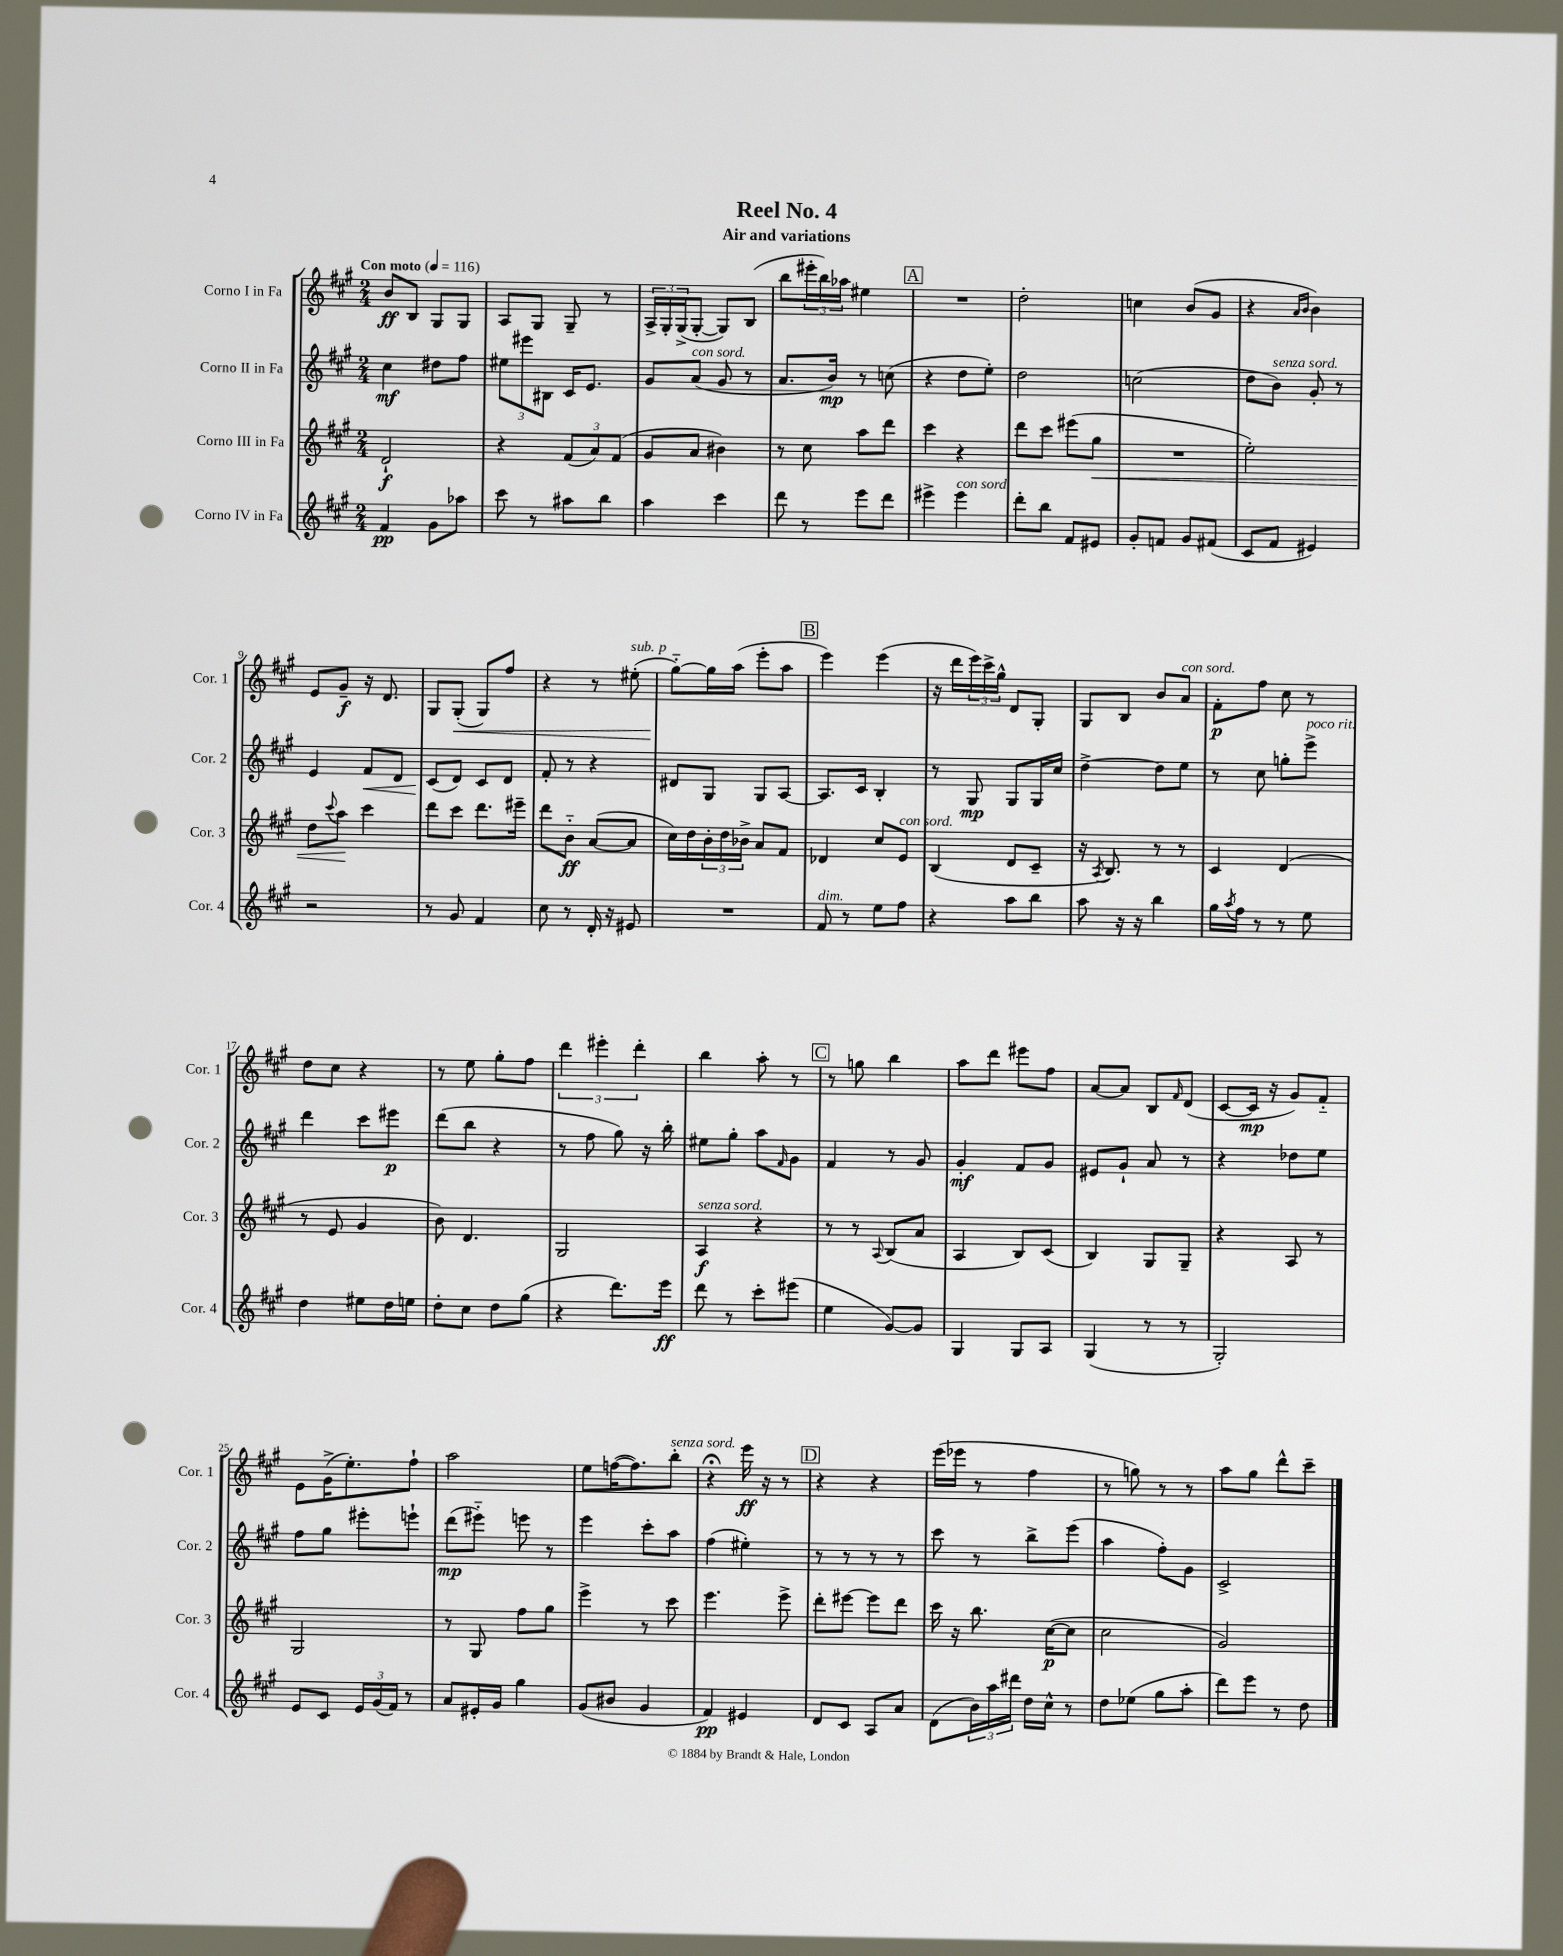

**kern	**dynam	**kern	**dynam	**kern	**dynam	**kern	**dynam
*part4	*part4	*part3	*part3	*part2	*part2	*part1	*part1
*staff4	*staff4	*staff3	*staff3	*staff2	*staff2	*staff1	*staff1
*I"Corno IV in Fa	*	*I"Corno III in Fa	*	*I"Corno II in Fa	*	*I"Corno I in Fa	*
*I'Cor. 4	*	*I'Cor. 3	*	*I'Cor. 2	*	*I'Cor. 1	*
*clefG2	*	*clefG2	*	*clefG2	*	*clefG2	*
*k[f#c#g#]	*	*k[f#c#g#]	*	*k[f#c#g#]	*	*k[f#c#g#]	*
*M2/4	*	*M2/4	*	*M2/4	*	*M2/4	*
*MM116	*	*MM116	*	*MM116	*	*MM116	*
=1	=1	=1	=1	=1	=1	=1	=1
!	!	!	!	!	!	!LO:TX:a:B:t=Con moto	!
4f#/	pp	2d`/	f	4cc#\	mf	8b/L	ff
.	.	.	.	.	.	8B/J	.
8g#\L	.	.	.	8dd#X\L	.	8G#/L	.
8aa-X\J	.	.	.	8ff#\J	.	8G#/J	.
=2	=2	=2	=2	=2	=2	=2	=2
8ccc#\	.	4r	.	12ee#X\L	.	8A/L	.
.	.	.	.	12eee#X\	.	.	.
8r	.	.	.	.	.	8G#/J	.
.	.	.	.	12B#X\J	.	.	.
8aa#X\L	.	(12f#/L	.	16c#/KL	.	8G#~/	.
.	.	.	.	8.e/J	.	.	.
.	.	12a/)	.	.	.	.	.
8bb\J	.	.	.	.	.	8r	.
.	.	(12f#/J	.	.	.	.	.
=3	=3	=3	=3	=3	=3	=3	=3
4aa\	.	8g#/L	.	8g#/L	.	24A^/LL	.
.	.	.	.	.	.	24G#'/	.
.	.	.	.	.	.	(24G#^/J	.
!	!	!	!	!LO:TX:a:i:t=con sord.	!	!	!
.	.	8a/J	.	(8a/J	.	[8G#'/J	.
4ccc#\	.	4b#X\)	.	8g#/	.	8G#/L])	.
.	.	.	.	8r	.	(8B/J	.
=4	=4	=4	=4	=4	=4	=4	=4
8ddd\	.	8r	.	8.a/L	.	8bb\L	.
8r	.	8cc#\	.	.	.	24eee#X'\L	.
.	.	.	.	.	.	24bb\)	.
.	.	.	.	16b/Jk)	mp	.	.
.	.	.	.	.	.	24aa-X\JJ	.
8eee\L	.	8aa\L	.	8r	.	4ee#X\	.
8ddd\J	.	8ddd\J	.	(8ccn\	.	.	.
!!LO:REH:place=s1:t=A
=5	=5	=5	=5	=5	=5	=5	=5
4eee#X^\	.	4ccc#\	.	4r	.	2r	.
!LO:TX:a:i:t=con sord.	!	!	!	!	!	!	!
4eee#\	.	4r	.	8dd\L	.	.	.
.	.	.	.	8ee'\J)	.	.	.
=6	=6	=6	=6	=6	=6	=6	=6
8ddd'\L	.	8ddd\L	.	2dd\	.	2dd'\	.
8bb\J	.	8ccc#\J	.	.	.	.	.
8f#/L	.	(8eee#X\L	.	.	.	.	.
!	!	!	!LO:HP:b	!	!	!	!
8e#X/J	.	8gg#\J	<	.	.	.	.
=7	=7	=7	=7	=7	=7	=7	=7
8g#'/L	.	2r	.	(2ccn\	.	4ccn\	.
8fn/J	.	.	.	.	.	.	.
8g#/L	.	.	.	.	.	(8b/L	.
(8f#X/J	.	.	.	.	.	8g#/J	.
=8	=8	=8	=8	=8	=8	=8	=8
8c#/L	.	2ee'\)	.	8dd\L	.	4r	.
!	!	!	!	!LO:TX:a:i:t=senza sord.	!	!	!
8f#/J	.	.	.	8b\J)	.	.	.
.	.	.	.	.	.	16qqa/LL	.
.	.	.	.	.	.	16qqb/JJ	.
4e#X/)	.	.	.	8g#'/	.	4b\)	.
.	.	.	.	8r	.	.	.
!!LO:LB:g=z
=9	=9	=9	=9	=9	=9	=9	=9
2r	.	8dd\L	.	4e/	.	8e/L	.
.	.	8qqccc#/	.	.	.	.	.
.	.	8aa\J	.	.	.	8g#~/J	f
!	!	!	!	!	!LO:HP:b	!	!
.	.	4ccc#\	[	8f#/L	<	16r	.
.	.	.	.	.	.	8.d/	.
.	.	.	.	8d/J	.	.	.
=10	=10	=10	=10	=10	=10	=10	=10
8r	.	8ddd\L	.	(8c#/L	.	8G#/L	.
!	!	!	!	!	!	!	!LO:HP:b
8g#/	.	8ccc#\J	.	8d/J)	[	(8G#'/J	<
4f#/	.	8.ddd\L	.	8c#/L	.	8G#/L)	.
.	.	.	.	8d/J	.	8ff#/J	.
.	.	16eee#X~\Jk	.	.	.	.	.
=11	=11	=11	=11	=11	=11	=11	=11
8cc#\	.	8ddd\L	.	8f#'/	.	4r	.
8r	.	8b\J	ff	8r	.	.	.
16d'/	.	([8a/L	.	4r	.	8r	.
16r	.	.	.	.	.	.	.
!	!	!	!	!	!	!LO:TX:a:i:t=sub. p	!
8e#X/	.	8a/J]	.	.	.	(8ee#X'\	.
=12	=12	=12	=12	=12	=12	=12	=12
2r	.	16cc#\LL)	.	8d#X/L	.	[8gg#\L)	.
.	.	16dd\	.	.	.	.	.
.	.	24b'\	.	8G#/J	.	16gg#\L]	[
.	.	24dd\	.	.	.	.	.
.	.	.	.	.	.	(16aa\JJ	.
.	.	24b-X^\JJ	.	.	.	.	.
.	.	8a/L	.	8G#/L	.	8eee'\L	.
.	.	8f#/J	.	[8A/J	.	8aa\J	.
!!LO:REH:place=s1:t=B
=13	=13	=13	=13	=13	=13	=13	=13
!LO:TX:a:i:t=dim.	!	!	!	!	!	!	!
8f#/	.	4d-X/	.	8.A/L]	.	4eee\)	.
8r	.	.	.	.	.	.	.
.	.	.	.	16c#/Jk	.	.	.
8ee\L	.	8cc#/L	.	4B'/	.	(4eee\	.
!	!	!LO:TX:a:i:t=con sord.	!	!	!	!	!
8ff#\J	.	8e/J	.	.	.	.	.
=14	=14	=14	=14	=14	=14	=14	=14
4r	.	(4B/	.	8r	.	16r	.
.	.	.	.	.	.	16ddd\LL	.
.	.	.	.	8G#/	mp	24eee\)	.
.	.	.	.	.	.	24ccc#^\	.
.	.	.	.	.	.	24gg#^^\JJ	.
8aa\L	.	8d/L	.	8G#/L	.	8d/L	.
8bb\J	.	8c#~/J	.	16G#/L	.	8G#'/J	.
.	.	.	.	16cc#/JJ	.	.	.
=15	=15	=15	=15	=15	=15	=15	=15
8aa\	.	16r	.	[4dd^\	.	8G#/L	.
.	.	8qA/	.	.	.	.	.
.	.	8.B/)	.	.	.	.	.
16r	.	.	.	.	.	8B/J	.
16r	.	.	.	.	.	.	.
4bb\	.	8r	.	8dd\L]	.	8b/L	.
!	!	!	!	!	!	!LO:TX:a:i:t=con sord.	!
.	.	8r	.	8ee\J	.	8a/J	.
=16	=16	=16	=16	=16	=16	=16	=16
16gg#\LL	.	4c#/	.	8r	.	8f#'\L	p
8qaa/	.	.	.	.	.	.	.
16ff#\JJ	.	.	.	.	.	.	.
8r	.	.	.	8cc#\	.	8ff#\J	.
8r	.	(4d/	.	8ggn'\L	.	8cc#\	.
!	!	!	!	!LO:TX:a:i:t=poco rit.	!	!	!
8ee\	.	.	.	8eee^\J	.	8r	.
!!LO:LB:g=z
=17	=17	=17	=17	=17	=17	=17	=17
4dd\	.	8r	.	4ddd\	.	8dd\L	.
.	.	8e/	.	.	.	8cc#\J	.
8ee#X\L	.	4g#/	.	8ccc#\L	.	4r	.
16dd\L	.	.	.	8eee#X\J	p	.	.
16een\JJ	.	.	.	.	.	.	.
=18	=18	=18	=18	=18	=18	=18	=18
8dd'\L	.	8b\)	.	(8ddd\L	.	8r	.
8cc#\J	.	4.d/	.	8bb\J	.	8ee\	.
8dd\L	.	.	.	4r	.	8gg#'\L	.
(8gg#\J	.	.	.	.	.	8ff#\J	.
=19	=19	=19	=19	=19	=19	=19	=19
4r	.	2G#/	.	8r	.	6ddd\	.
.	.	.	.	8ff#\	.	.	.
.	.	.	.	.	.	6eee#X'\	.
8.ddd\L)	.	.	.	8gg#\)	.	.	.
.	.	.	.	.	.	6ddd'\	.
.	.	.	.	16r	.	.	.
16eee\Jk	ff	.	.	16bb'\	.	.	.
=20	=20	=20	=20	=20	=20	=20	=20
!	!	!LO:TX:a:i:t=senza sord.	!	!	!	!	!
8ddd\	.	4A/	f	8ee#X\L	.	4bb\	.
8r	.	.	.	8gg#'\J	.	.	.
8ccc#'\L	.	4r	.	8aa\L	.	8aa'\	.
.	.	.	.	16qqf#/	.	.	.
(8eee#X\J	.	.	.	8g#\J	.	8r	.
!!LO:REH:place=s1:t=C
=21	=21	=21	=21	=21	=21	=21	=21
4ee\	.	8r	.	4f#/	.	8r	.
.	.	8r	.	.	.	8ggn\	.
.	.	8qqA/	.	.	.	.	.
[8g#/L)	.	(8B/L	.	8r	.	4bb\	.
8g#/J]	.	8a/J	.	8g#/	.	.	.
=22	=22	=22	=22	=22	=22	=22	=22
4G#/	.	4A/	.	4g#'/	mf	8aa\L	.
.	.	.	.	.	.	8ddd\J	.
8G#/L	.	8B/L)	.	8f#/L	.	8eee#X\L	.
8A/J	.	(8c#/J	.	8g#/J	.	8ff#\J	.
=23	=23	=23	=23	=23	=23	=23	=23
(4G#/	.	4B/)	.	8e#X/L	.	[8a/L	.
.	.	.	.	8g#`/J	.	8a/J]	.
8r	.	8G#/L	.	8a/	.	8B/L	.
.	.	.	.	.	.	16qqf#/	.
8r	.	8G#~/J	.	8r	.	(8d/J	.
=24	=24	=24	=24	=24	=24	=24	=24
2G#'/)	.	4r	.	4r	.	[8c#/L	.
.	.	.	.	.	.	16c#/Jk]	mp
.	.	.	.	.	.	16r	.
.	.	8A/	.	8dd-X\L	.	8g#/L)	.
.	.	8r	.	8ee\J	.	8f#/J	.
!!LO:LB:g=z
=25	=25	=25	=25	=25	=25	=25	=25
8e/L	.	2G#/	.	8ff#\L	.	8e\L	.
8c#/J	.	.	.	8gg#\J	.	(16g#^\K	.
.	.	.	.	.	.	8.ee'\)	.
24e/LL	.	.	.	8eee#X'\L	.	.	.
(24g#/	.	.	.	.	.	.	.
24f#/JJ)	.	.	.	.	.	.	.
8r	.	.	.	8eeen`\J	.	8ff#`\J	.
=26	=26	=26	=26	=26	=26	=26	=26
8a/L	.	8r	.	(8ddd\L	mp	2aa\	.
16e#X'/L	.	8G#/	.	8eee#X\J)	.	.	.
16g#/JJ	.	.	.	.	.	.	.
4gg#\	.	8ff#\L	.	8eeen\	.	.	.
.	.	8gg#\J	.	8r	.	.	.
=27	=27	=27	=27	=27	=27	=27	=27
(8g#/L	.	4eee^\	.	4eee\	.	8ee\L	.
8b#X/J	.	.	.	.	.	([16ffn\K	.
.	.	.	.	.	.	8.ff\])	.
4g#/	.	8r	.	8ccc#'\L	.	.	.
!	!	!	!	!	!	!LO:TX:a:i:t=senza sord.	!
.	.	8ccc#\	.	8aa\J	.	8bb'\J	.
=28	=28	=28	=28	=28	=28	=28	=28
4f#/)	pp	4.eee\	.	(4ff#\	.	4r;<	.
4e#X/	.	.	.	4ee#X'\)	.	16eee\	ff
.	.	.	.	.	.	16r	.
.	.	8eee^\	.	.	.	8r	.
!!LO:REH:place=s1:t=D
=29	=29	=29	=29	=29	=29	=29	=29
8d/L	.	8ddd'\L	.	8r	.	4r	.
8c#/J	.	[8eee#X\J	.	8r	.	.	.
8A/L	.	8eee#\L]	.	8r	.	4r	.
8a/J	.	8ddd\J	.	8r	.	.	.
=30	=30	=30	=30	=30	=30	=30	=30
(8d\L	.	16ccc#\	.	8ccc#\	.	(16eee\LL	.
.	.	16r	.	.	.	16eee-X\JJ	.
24b\L)	.	8.bb\	.	8r	.	8r	.
24aa\	.	.	.	.	.	.	.
24ddd#X\JJ	.	.	.	.	.	.	.
16dd\LL	.	.	.	8bb^\L	.	4ff#\	.
16cc#^^\JJ	.	([16cc#\KL	p	.	.	.	.
8r	.	8cc#\J]	.	(8eee\J	.	.	.
=31	=31	=31	=31	=31	=31	=31	=31
8dd\L	.	2cc#\	.	4aa\	.	8r	.
(8ee-X\J	.	.	.	.	.	8ggn\)	.
8gg#\L	.	.	.	8ff#'\L)	.	8r	.
8aa'\J	.	.	.	8g#\J	.	8r	.
=32	=32	=32	=32	=32	=32	=32	=32
8ddd\L)	.	2g#/)	.	2c#^/	.	8aa\L	.
8eee\J	.	.	.	.	.	8gg#\J	.
8r	.	.	.	.	.	8ddd^^\L	.
8dd\	.	.	.	.	.	8ccc#~\J	.
==	==	==	==	==	==	==	==
*-	*-	*-	*-	*-	*-	*-	*-
